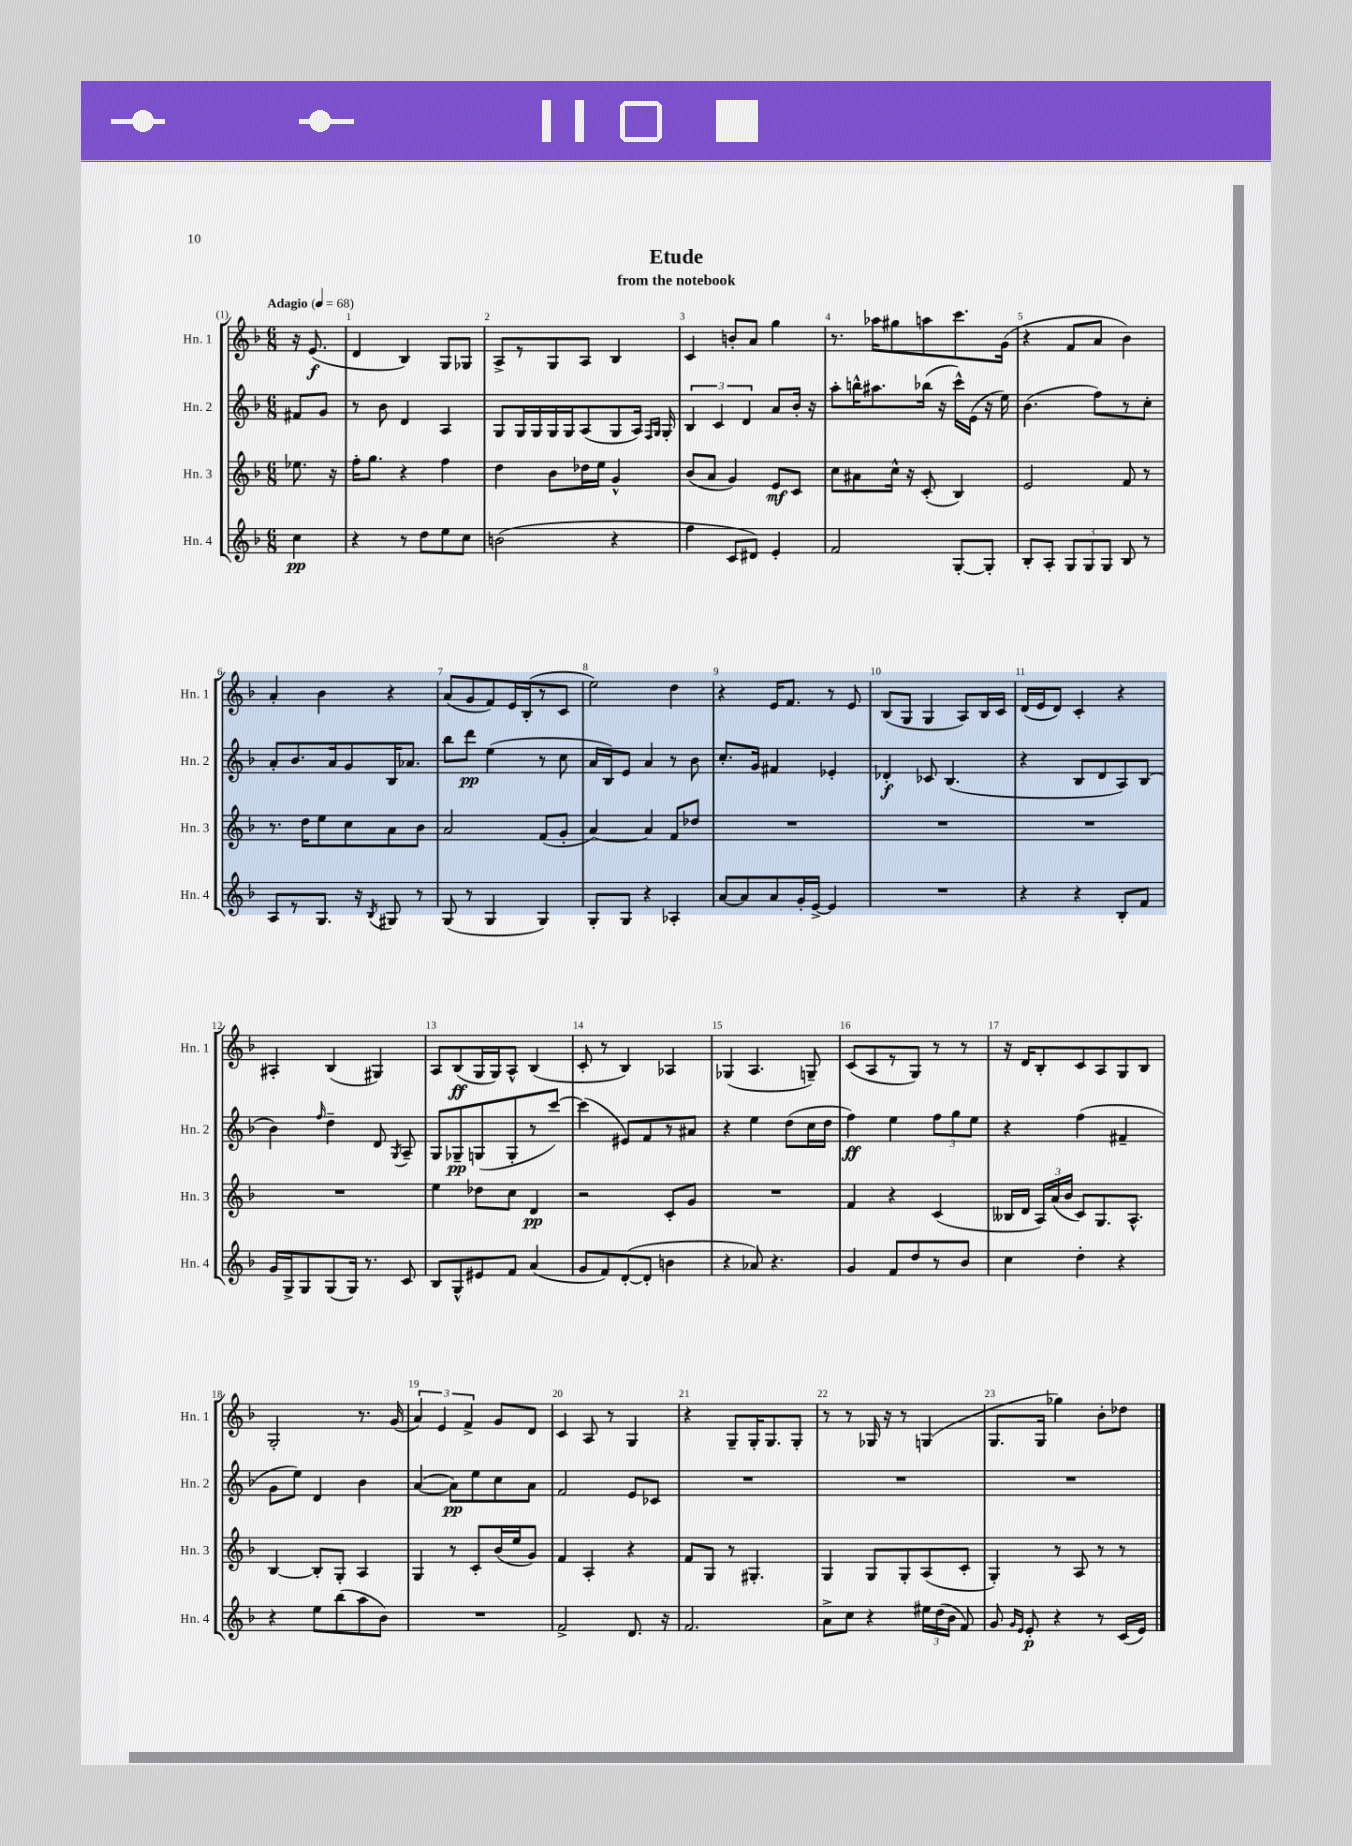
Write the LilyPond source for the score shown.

\header { title = "Etude" subtitle = "from the notebook" }
<<
\new StaffGroup <<
\new Staff = "s0" \with { instrumentName = "Hn. 1" shortInstrumentName = "Hn. 1" } {
    \clef treble \key f \major \numericTimeSignature \time 6/8 \partial 4 \tempo "Adagio" 4 = 68
    \autoBeamOff r16 e'8.\f( |
    d'4 bes4) g8[ ges8] |
    a8[-> r8 g8 a8] bes4 |
    c'4 b'8[-. a'8] g''4 |
    r8. aes''16[ gis''8 a''8 c'''8. g'16]( |
    r4 f'8[ a'8] bes'4) |
    a'4-. bes'4 r4 |
    a'8[( g'8 f'8) e'16 bes16-.( r8 c'8] |
    e''2) d''4 |
    r4 e'16[ f'8.] r8 e'8 |
    bes8[( g8] g4 a8[) bes16 c'16] |
    d'16[( e'16 d'8]) c'4-. r4 |
    ais4-. bes4( gis4) |
    a8[ bes8\ff( g16 g16) a8]-^ bes4( |
    c'8-. r8 bes4) aes4 |
    ges4( a4. g8--) |
    c'8[( a8 r8 g8]) r8 r8 |
    r16 d'16[ bes8-. c'8 a8 g8 bes8] |
    g2-. r8. g'16( |
    \tuplet 3/2 { a'4) e'4 f'4-> } g'8[ d'8] |
    c'4 a8 r8 g4 |
    r4 g8[-- g16-. g8. g8]-. |
    r8 r8 ges16 r16 r8 g4( |
    g8.[ g16] ges''4) bes'8[-. des''8] \bar "|." |
}
\new Staff = "s1" \with { instrumentName = "Hn. 2" shortInstrumentName = "Hn. 2" } {
    \clef treble \key f \major \numericTimeSignature \time 6/8 \partial 4
    \autoBeamOff fis'8[ g'8] |
    r8 bes'8 d'4 a4 |
    g8[ g16 g16 g16 g16 a8( g8 a16]) \grace { f16[ g16] } g16-. |
    \tuplet 3/2 { bes4 c'4 d'4 } a'8[ bes'16]-. r16 |
    a''8[-. b''16-^ ais''8. bes''16]( r16 c'''16[-^) e'16]( r16 e''16) |
    bes'4.( f''8[) r8 c''8]-. |
    a'8[-. bes'8. a'16 g'8 bes16 aes'8.] |
    bes''8[ d'''8]\pp e''4( r8 c''8 |
    a'16[ bes16) e'8] a'4 r8 bes'8 |
    c''8.[-. g'16] fis'4 ees'4-. |
    des'4-.\f ces'8 bes4.( |
    r4 bes8[ d'8 a8) bes8]( |
    bes'4) \grace { f''16 } d''4-- d'8 \acciaccatura { g8 } a8-- |
    g8[ ges8--\pp g8( g8-. r8 c'''8]~) |
    c'''4( eis'8[) f'8 r8 ais'8] |
    r4 e''4 d''8[( c''16 d''16] |
    f''4\ff) e''4 \tuplet 3/2 { f''8[ g''8 e''8] } |
    r4 f''4( fis'4-- |
    g'8[ e''8]) d'4 bes'4 |
    a'4~( a'8[\pp) e''8 c''8 a'8] |
    f'2 e'8[ ces'8] |
    R2. |
    R2. |
    R2. \bar "|." |
}
\new Staff = "s2" \with { instrumentName = "Hn. 3" shortInstrumentName = "Hn. 3" } {
    \clef treble \key f \major \numericTimeSignature \time 6/8 \partial 4
    \autoBeamOff ees''8. r16 |
    f''16[-. g''8.] r4 f''4 |
    d''4 bes'8[ des''16 e''16] g'4-^ |
    bes'8[( a'8] g'4) e'8[\mf c'8] |
    c''8[ ais'8 c''16]-^ r16 c'8-.( bes4) |
    e'2 f'8 r8 |
    r8. d''16[ e''8 c''8 a'8 bes'8] |
    a'2 f'8[( g'8]-. |
    a'4~) a'4 f'8[ des''8] |
    R2. |
    R2. |
    R2. |
    R2. |
    e''4 des''8[ c''8] d'4\pp |
    r2 c'8[-. g'8] |
    R2. |
    f'4 r4 c'4( |
    beses16[ d'16] \tuplet 3/2 { a16[) a'16( bes'16] } c'8[) g8. a8.]-^ |
    bes4~ bes8[-. g8]-. a4 |
    g4 r8 c'8[-. bes'16( e''16 g'8]) |
    f'4 a4-. r4 |
    f'8[ g8] r8 gis4.-. |
    g4 g8[ g8-. a8( c'8]-. |
    g4-.) r8 a8 r8 r8 \bar "|." |
}
\new Staff = "s3" \with { instrumentName = "Hn. 4" shortInstrumentName = "Hn. 4" } {
    \clef treble \key f \major \numericTimeSignature \time 6/8 \partial 4
    \autoBeamOff c''4\pp |
    r4 r8 d''8[ e''8 c''8] |
    b'2( r4 |
    f''4 c'8[ dis'8]) e'4-. |
    f'2 g8[~-. g8]-. |
    bes8[-. a8]-. \tuplet 3/2 { g8[ g8 g8] } bes8 r8 |
    a8[ r8 g8.] r16 \acciaccatura { bes8 } gis8 r8 |
    g8( r8 g4 g4) |
    g8[-. g8] r4 aes4-. |
    a'8[~ a'8 a'8 g'16-. e'16]~-> e'4 |
    R2. |
    r4 r4 bes8[-. f'8] |
    g'16[ g16-> g8 g8( g16]) r8. c'8 |
    bes8[ g8-^ eis'8 f'8] a'4( |
    g'8[ f'8) d'8~-.( d'8]-. b'4 |
    r4 aes'8) r4. |
    g'4 f'8[ d''8 r8 bes'8] |
    c''4 d''4-. r4 |
    r4 e''8[ bes''8( a''8 bes'8]) |
    R2. |
    f'2-> d'8. r16 |
    f'2. |
    a'8[-> c''8] r4 \tuplet 3/2 { eis''16[ d''16( bes'16] } f'8) |
    g'8 \grace { g'16[ e'16] } e'8-.\p r4 r8 c'16[( e'16]) \bar "|." |
}
>>
>>
\layout { \context { \Score \override BarNumber.break-visibility = ##(#f #t #t) barNumberVisibility = #all-bar-numbers-visible } }
